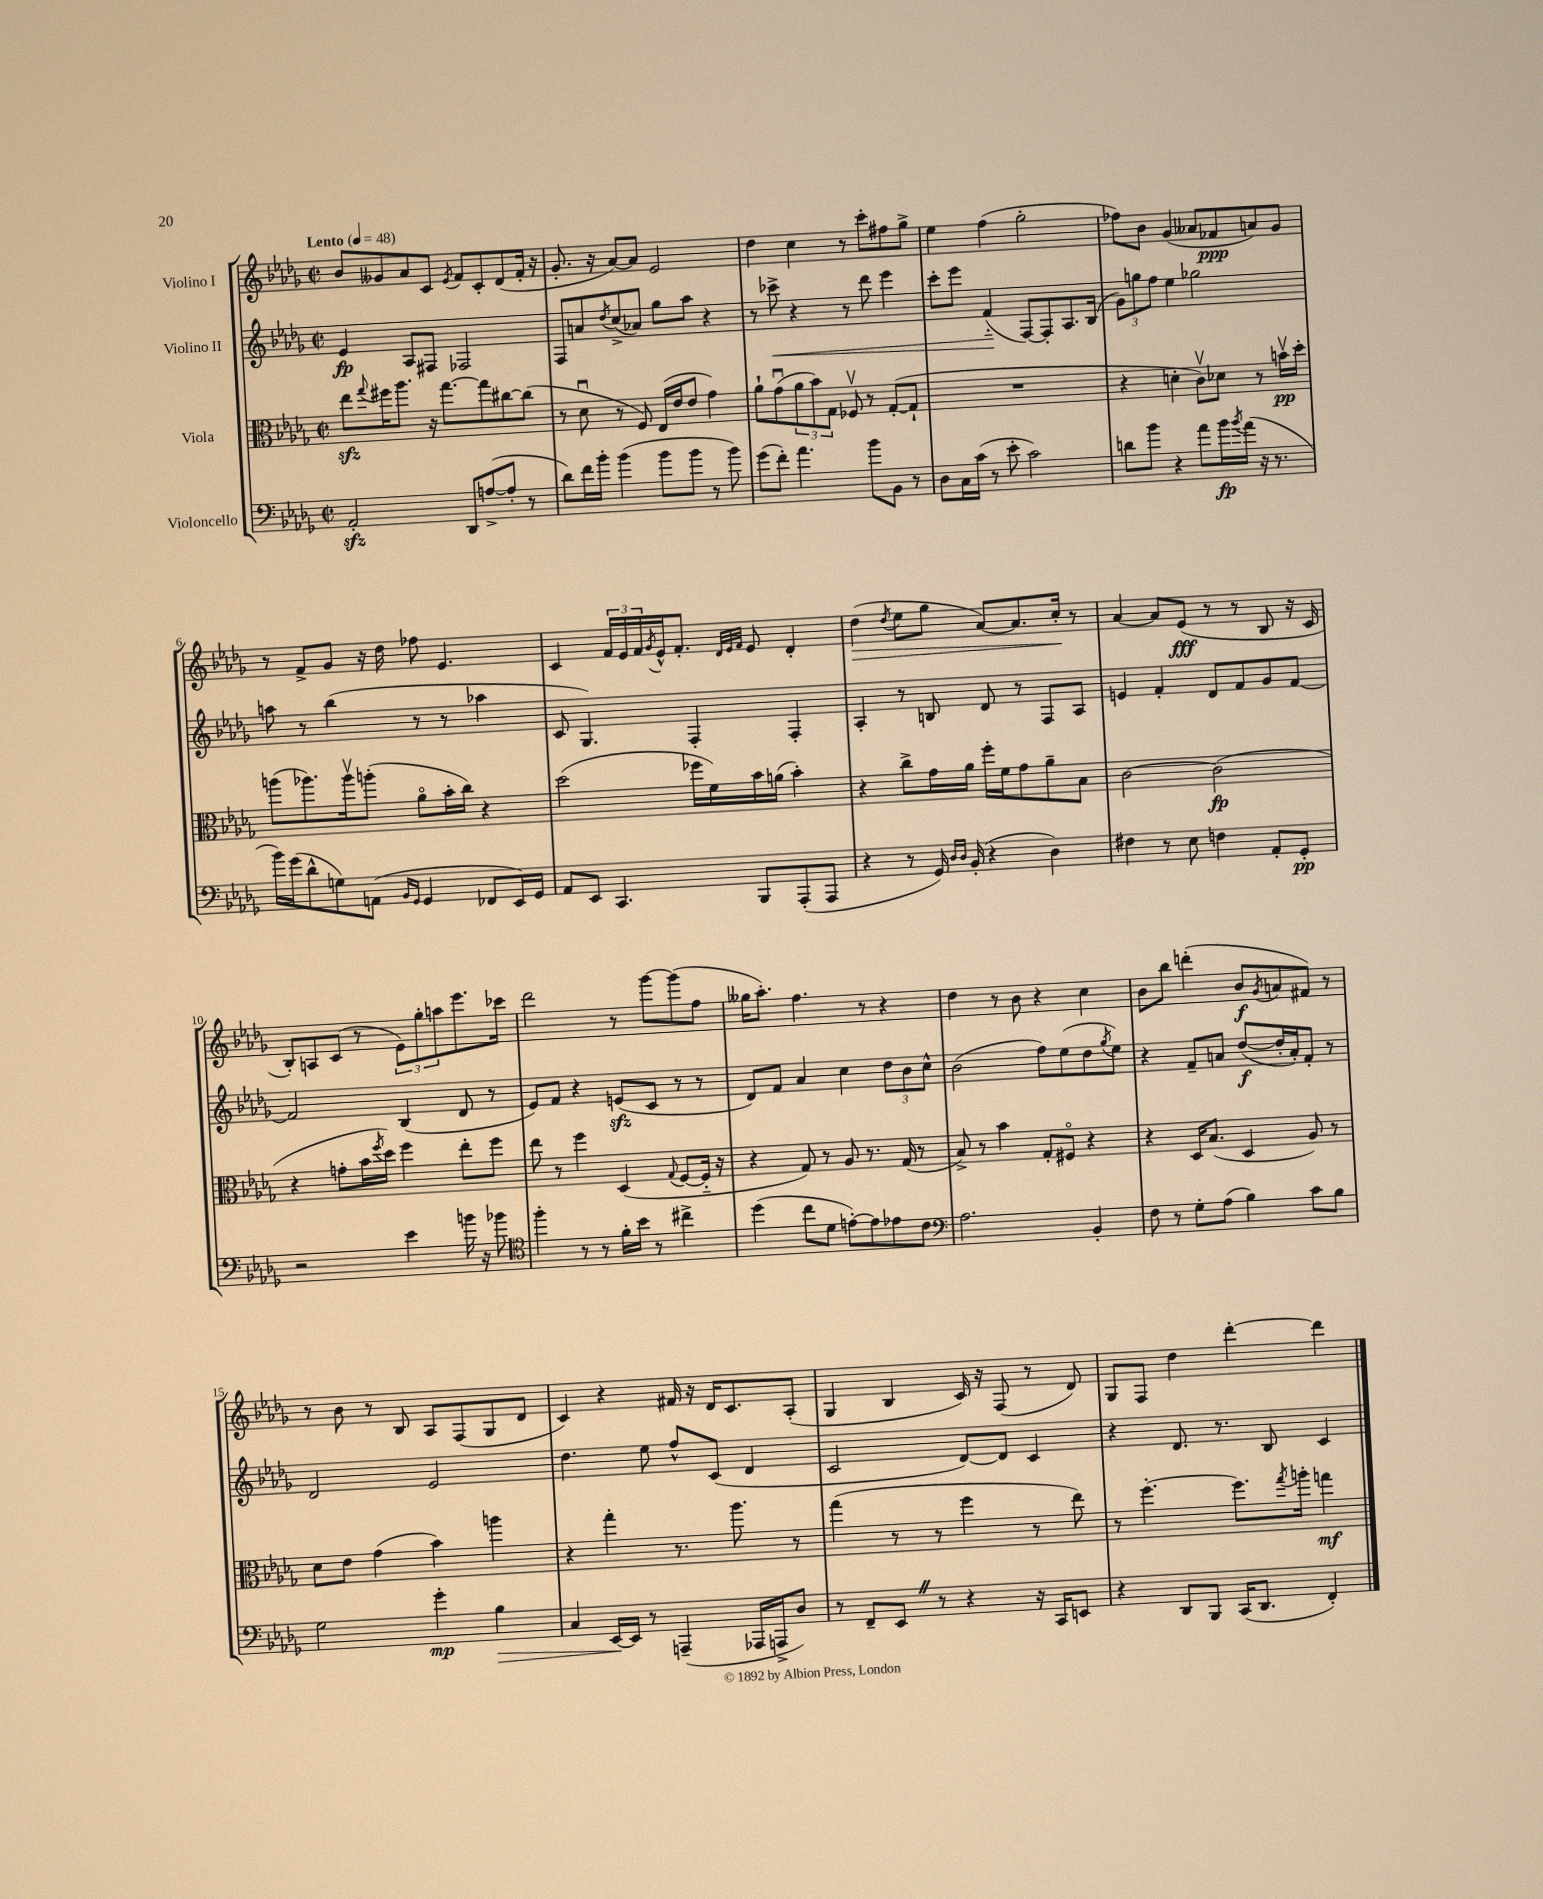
<<
\new StaffGroup <<
\new Staff = "s0" \with { instrumentName = "Violino I" } {
    \clef treble \key des \major \defaultTimeSignature \time 2/2 \tempo "Lento" 4 = 48
    bes'8 geses'8 aes'8 c'8 \acciaccatura { ees'8 } f'8 c'8-. des'8( f'16-. r16 |
    ges'8.-. r16 aes'8~) aes'8 ees'2 |
    des''4 c''4 r8 c'''8-. fis''8 ges''8-> |
    ees''4 f''4( ges''2-. |
    fes''8) bes'8 ges'4( aeses'8 fes'8\ppp a'8) ges'8 |
    r8 f'8-> ges'8 r16 des''16 fes''8 ees'4. |
    c'4 \tuplet 3/2 { f'16 ees'16 f'16 } \acciaccatura { ges'8 } ees'16-^ f'8.-. \grace { des'32 ees'32 f'32 } ees'8 des'4-. |
    des''4\>( \acciaccatura { des''8 } ees''8 ges''8 aes'8~) aes'8. c''16-.\! r8 |
    aes'4~ aes'8 ees'8\fff( r8 r8 bes8 r16 c'16 |
    bes8-.) a8 c'8( r8 \tuplet 3/2 { ees'8) ges''8-. a''8 } ees'''8. ces'''16 |
    des'''2 r8 ges'''8~ ges'''8( f''8 |
    geses''16 aes''8.-.) f''4. r8 r4 |
    des''4 r8 bes'8 r4 c''4 |
    bes'8 bes''8 d'''4-.( bes'8\f \acciaccatura { ges'8 } a'8 fis'8) r8 |
    r8 bes'8 r8 bes8 aes8 f8( ges8 des'8 |
    c'4) r4 fis'16 r16 des'16 c'8. aes8-.( |
    ges4 bes4 c'16) r16 f8( r8 des'8) |
    ges8 f8 des''4 des'''4~-. des'''4 \bar "|." |
}
\new Staff = "s1" \with { instrumentName = "Violino II" } {
    \clef treble \key des \major \defaultTimeSignature \time 2/2
    ees'4\fp aes8 fis8 fes2 |
    f8 a'8 \acciaccatura { des''8 } c''8->( aes'8) ges''8 aes''8 r4 |
    r8 ces'''8->\< r4 r8 des'''8 ees'''4 |
    c'''8-. ees'''8 f'4-_\!( f8~) f8-. aes8. bes16( |
    \tuplet 3/2 { ges'8) g''8 f''8 } ees''4 ges''2 |
    a''8 r8 bes''4( r8 r8 aes''4 |
    c'8 ges4.) f4-. f4-. |
    aes4-. r8 b8 des'8 r8 f8 aes8 |
    e'4 f'4-. des'8 f'8 ges'8 f'8~ |
    f'2 bes4( des'8 r8 |
    ees'8) f'8 r4 e'8\sfz( c'8 r8 r8 |
    des'8) f'8 aes'4 c''4 \tuplet 3/2 { des''8 bes'8 c''8-^ } |
    bes'2( f''8) ees''8( des''8 \acciaccatura { ges''8 } ees''8) |
    r4 f'8-- a'8 des''8~\f( des''16-. a'16-.) f'8-. r8 |
    des'2 ees'2 |
    des''4. ees''8 f''8-^ c'8( des'4 |
    c'2 des'8~) des'8 c'4 |
    r4 des'8. r8. bes8 c'4 \bar "|." |
}
\new Staff = "s2" \with { instrumentName = "Viola" } {
    \clef alto \key des \major \defaultTimeSignature \time 2/2
    ees''8\sfz \appoggiatura { ges''8 } fis''16 aes''8. r16 ges''8.~ ges''8 cis''8~ cis''8( |
    r8 des'8\downbow r8 f8) ees16( ees'16 ees'8 ges'4) |
    aes'8-! ges'8\downbow( \tuplet 3/2 { aes'8 bes'8) ges8 } fes8\upbow r8 ges8~-.( ges8-! |
    R1 |
    r4 d'4-. c'8\upbow) des'8 r8 b'16\upbow\pp des''16-. |
    a''8( aes''8.) aes''16\upbow a''8-.( aes'8\flageolet bes'16-. c''16) r4 |
    des''2( fes''16 f'16) bes'16 a'16( bes'4-.) |
    r4 c''8-> ges'16 aes'16 f''16-. f'16 ges'8 aes'8-- bes8 |
    c'2~ c'2\fp( |
    r4 g'8-. bes'16 \acciaccatura { f''8 } des''16) f''4 ees''8-. f''8 |
    ees''8 r8 f''4 des4( \appoggiatura { ges8 } f8~ f16-_ r16 |
    r4 ges8) r8 aes8 r8. ges16( r8 |
    bes8->) r8 bes'4 ges8-. fis8\flageolet r4 |
    r4 des16 bes8.( des4 aes8) r8 |
    des'8 ees'8 ges'4( bes'4) a''4 |
    r4 ges''4-. r8. aes''8. r8 |
    ges''4( r8 r8 f''4 r8 ees''8) |
    r8 f''4.~-. f''8. \acciaccatura { ges''8 } a''16-. g''4\mf \bar "|." |
}
\new Staff = "s3" \with { instrumentName = "Violoncello" } {
    \clef bass \key des \major \defaultTimeSignature \time 2/2
    aes,2-.\sfz des,8 a8~->( a8-. r8 |
    des'8) f'16 bes'16-. bes'4( bes'8 bes'8 r8 bes'8) |
    ges'8( f'8-.) aes'4. bes'8 bes,8 r8 |
    des8 c16 c'16( r8 ees'8-. c'2) |
    d'8 bes'8 r4 aes'8 bes'16\fp \acciaccatura { bes'8 } aes'16( r16 r8. |
    bes'16) ges'16( des'8-^ g8) a,8( \grace { bes,16 ges,16 } ges,4 fes,8 ees,16) ges,16 |
    aes,8 ees,8 c,4. bes,,8 aes,,8-.( aes,,8 |
    r4 r8 ges,16) \grace { des16 des16 } bes,16-.( r4 des4) |
    fis4 r8 ees8 f4 aes,8-. ges,8-.\pp |
    r2 ees'4 b'16 r16 bes'8 |
    \clef tenor f''4-. r8 r8 f'16-. bes'16 r8 cis''4-> |
    des''4( c''8 des'8 e'8~-.) e'8 ees'8 c'8 |
    \clef bass aes2. bes,4-. |
    f8 r8 ges8-. aes8( bes4) c'8 bes8 |
    ges2 ges'4-.\mp bes4\> |
    c4 ees,16~\! ees,16 r8 a,,4--( aes,,16 a,,16-> des8) |
    r8 f,8-- ees,8 \once \override BreathingSign.text = \markup { \musicglyph "scripts.caesura.straight" } \breathe r8 r4 r16 c,16 e,8 |
    r4 des,8 bes,,8 c,16( des,8. f,4-.) \bar "|." |
}
>>
>>
